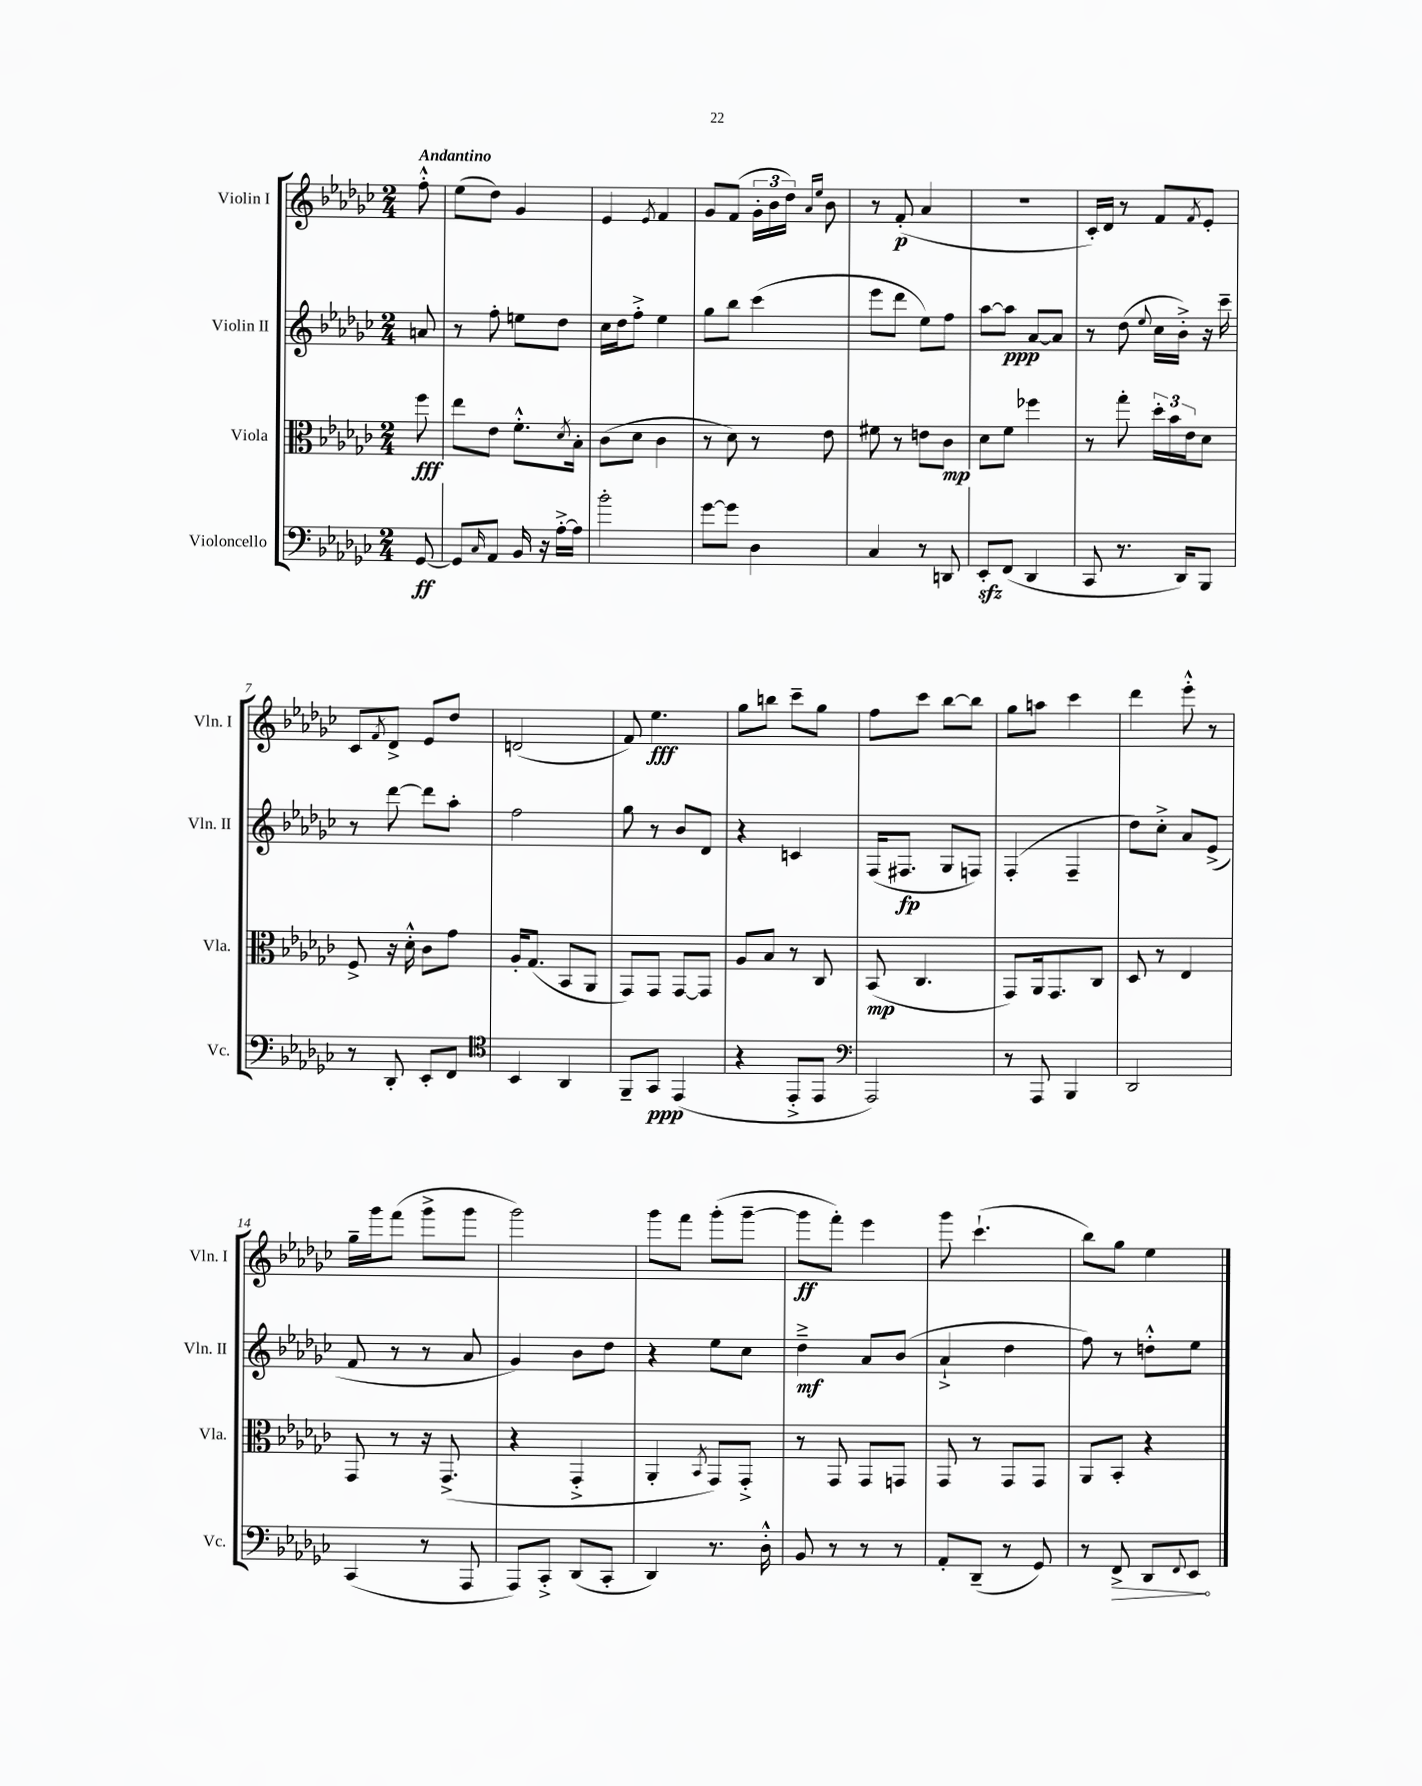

**kern	**dynam	**kern	**dynam	**kern	**dynam	**kern	**dynam
*part4	*part4	*part3	*part3	*part2	*part2	*part1	*part1
*staff4	*staff4	*staff3	*staff3	*staff2	*staff2	*staff1	*staff1
*I"Violoncello	*	*I"Viola	*	*I"Violin II	*	*I"Violin I	*
*I'Vc.	*	*I'Vla.	*	*I'Vln. II	*	*I'Vln. I	*
*clefF4	*	*clefC3	*	*clefG2	*	*clefG2	*
*k[b-e-a-d-g-c-]	*	*k[b-e-a-d-g-c-]	*	*k[b-e-a-d-g-c-]	*	*k[b-e-a-d-g-c-]	*
*M2/4	*	*M2/4	*	*M2/4	*	*M2/4	*
=	=	=	=	=	=	=	=
!	!	!	!	!	!	!LO:TX:a:B:t=Andantino	!
[8GG-/	ff	8ff\	fff	8an/	.	8ff'^^\	.
=1	=1	=1	=1	=1	=1	=1	=1
8GG-/L]	.	8ee-\L	.	8r	.	(8ee-\L	.
16qqC-/	.	.	.	.	.	.	.
8AA-/J	.	8e-\J	.	8ff'\	.	8dd-\J)	.
16BB-/	.	8.f'^^\L	.	8een\L	.	4g-/	.
16r	.	.	.	.	.	.	.
[16A-'^\LL	.	.	.	8dd-\J	.	.	.
.	.	8qd-/	.	.	.	.	.
16A-\JJ]	.	16B-'\Jk	.	.	.	.	.
=2	=2	=2	=2	=2	=2	=2	=2
2b-'\	.	(8c-\L	.	16cc-\LL	.	4e-/	.
.	.	.	.	16dd-\J	.	.	.
.	.	8d-\J	.	8ff'^\J	.	.	.
.	.	.	.	.	.	8qe-/	.
.	.	4c-\	.	4ee-\	.	4f/	.
=3	=3	=3	=3	=3	=3	=3	=3
[8g-\L	.	8r	.	8gg-\L	.	8g-/L	.
8g-\J]	.	8d-\)	.	8bb-\J	.	(8f/J	.
4D-\	.	8r	.	(4ccc-\	.	24g-'\LL	.
.	.	.	.	.	.	24b-\	.
.	.	.	.	.	.	24dd-\JJ)	.
.	.	.	.	.	.	16qqa-/LL	.
.	.	.	.	.	.	16qqee-/JJ	.
.	.	8e-\	.	.	.	8b-\	.
=4	=4	=4	=4	=4	=4	=4	=4
4C-/	.	8f#X\	.	8eee-\L	.	8r	.
.	.	8r	.	8ddd-\J	.	(8f'/	p
8r	.	8en\L	.	8ee-\L)	.	4a-/	.
8DDn/	.	8c-\J	mp	8ff\J	.	.	.
=5	=5	=5	=5	=5	=5	=5	=5
8EE-zz'/L	.	8d-\L	.	[8aa-\L	.	2r	.
(8FF/J	.	8f\J	.	8aa-\J]	ppp	.	.
4DD-/	.	4ff-X\	.	[8a-/L	.	.	.
.	.	.	.	8a-/J]	.	.	.
=6	=6	=6	=6	=6	=6	=6	=6
8CC-/	.	8r	.	8r	.	16c-'/LL)	.
.	.	.	.	.	.	16d-/JJ	.
8.r	.	8gg-'\	.	(8dd-\	.	8r	.
.	.	.	.	8qqee-/	.	.	.
.	.	24dd-'\LL	.	16cc-\LL	.	8f/L	.
.	.	24b-\	.	.	.	.	.
16DD-/KL)	.	.	.	16b-'^\JJ)	.	.	.
.	.	24e-\J	.	.	.	.	.
.	.	.	.	.	.	8qf/	.
8BBB-/J	.	8d-\J	.	16r	.	8e-'/J	.
.	.	.	.	16ccc-~\	.	.	.
!!LO:LB:g=z
=7	=7	=7	=7	=7	=7	=7	=7
8r	.	8F^/	.	8r	.	8c-/L	.
.	.	.	.	.	.	8qf/	.
8DD-'/	.	16r	.	[8ddd-\	.	8d-^/J	.
.	.	16d-'^^\	.	.	.	.	.
8EE-'/L	.	8c-\L	.	8ddd-\L]	.	8e-/L	.
8FF/J	.	8g-\J	.	8aa-'\J	.	8dd-/J	.
=8	=8	=8	=8	=8	=8	=8	=8
*clefC4	*	*	*	*	*	*	*
4BB-/	.	16A-'/KL	.	2ff\	.	(2dn/	.
.	.	(8.G-/J	.	.	.	.	.
4AA-/	.	8BB-/L	.	.	.	.	.
.	.	8AA-/J	.	.	.	.	.
=9	=9	=9	=9	=9	=9	=9	=9
8FF~/L	.	8GG-/L)	.	8gg-\	.	8f/)	.
8GG-/J	ppp	8GG-/J	.	8r	.	4.ee-\	fff
(4EE-/	.	[8GG-/L	.	8b-/L	.	.	.
.	.	8GG-/J]	.	8d-/J	.	.	.
=10	=10	=10	=10	=10	=10	=10	=10
4r	.	8A-/L	.	4r	.	8gg-\L	.
.	.	8B-/J	.	.	.	8bbn\J	.
8EE-'^/L	.	8r	.	4cn/	.	8ccc-~\L	.
8EE-/J	.	8C-/	.	.	.	8gg-\J	.
=11	=11	=11	=11	=11	=11	=11	=11
*clefF4	*	*	*	*	*	*	*
2AAA-/)	.	(8BB-/	mp	(16F/KL	.	8ff\L	.
.	.	.	.	8.F#X/J	fp	.	.
.	.	4.C-/	.	.	.	8ccc-\J	.
.	.	.	.	8G-/L	.	[8bb-\L	.
.	.	.	.	8Fn/J)	.	8bb-\J]	.
=12	=12	=12	=12	=12	=12	=12	=12
8r	.	8GG-/L)	.	(4F'/	.	8gg-\L	.
8AAA-/	.	16AA-/k	.	.	.	8aan\J	.
.	.	8.GG-/	.	.	.	.	.
4BBB-/	.	.	.	4F~/	.	4ccc-\	.
.	.	8C-/J	.	.	.	.	.
=13	=13	=13	=13	=13	=13	=13	=13
2DD-/	.	8D-/	.	8dd-\L)	.	4ddd-\	.
.	.	8r	.	8cc-'^\J	.	.	.
.	.	4E-/	.	8a-/L	.	8eee-'^^\	.
.	.	.	.	(8e-^/J	.	8r	.
!!LO:LB:g=z
=14	=14	=14	=14	=14	=14	=14	=14
(4CC-/	.	8GG-/	.	8f/	.	16gg-~\LL	.
.	.	.	.	.	.	16ggg-\J	.
.	.	8r	.	8r	.	(8fff\J	.
8r	.	16r	.	8r	.	8ggg-^\L	.
.	.	(8.GG-^/	.	.	.	.	.
8AAA-/	.	.	.	8a-/	.	8ggg-\J	.
=15	=15	=15	=15	=15	=15	=15	=15
8AAA-/L)	.	4r	.	4g-/)	.	2ggg-\)	.
8CC-'^/J	.	.	.	.	.	.	.
(8DD-/L	.	4GG-'^/	.	8b-\L	.	.	.
8CC-'/J	.	.	.	8dd-\J	.	.	.
=16	=16	=16	=16	=16	=16	=16	=16
4DD-/)	.	4AA-'/	.	4r	.	8ggg-\L	.
.	.	.	.	.	.	8fff\J	.
.	.	8qBB-/	.	.	.	.	.
8.r	.	8GG-/L)	.	8ee-\L	.	(8ggg-'\L	.
.	.	8GG-'^/J	.	8cc-\J	.	[8ggg-~\J	.
16D-'^^\	.	.	.	.	.	.	.
=17	=17	=17	=17	=17	=17	=17	=17
8BB-/	.	8r	.	4dd-~^\	mf	8ggg-\L]	ff
8r	.	8GG-/	.	.	.	8fff'\J)	.
8r	.	8GG-/L	.	8a-/L	.	4eee-\	.
8r	.	8GGn/J	.	(8b-/J	.	.	.
=18	=18	=18	=18	=18	=18	=18	=18
8AA-'/L	.	8GG-/	.	4a-`^/	.	8ggg-\	.
(8DD-~/J	.	8r	.	.	.	(4.ccc-`\	.
8r	.	8GG-/L	.	4dd-\	.	.	.
8GG-/)	.	8GG-/J	.	.	.	.	.
=19	=19	=19	=19	=19	=19	=19	=19
8r	.	8AA-/L	.	8ff\)	.	8bb-\L)	.
!	!LO:HP:b	!	!	!	!	!	!
8FF^/	>	8BB-'/J	.	8r	.	8gg-\J	.
8DD-/L	.	4r	.	8ddn'^^\L	.	4ee-\	.
8qqFF/	.	.	.	.	.	.	.
8EE-/J	.	.	.	8ee-\J	.	.	.
.	]	.	.	.	.	.	.
==	==	==	==	==	==	==	==
*-	*-	*-	*-	*-	*-	*-	*-
